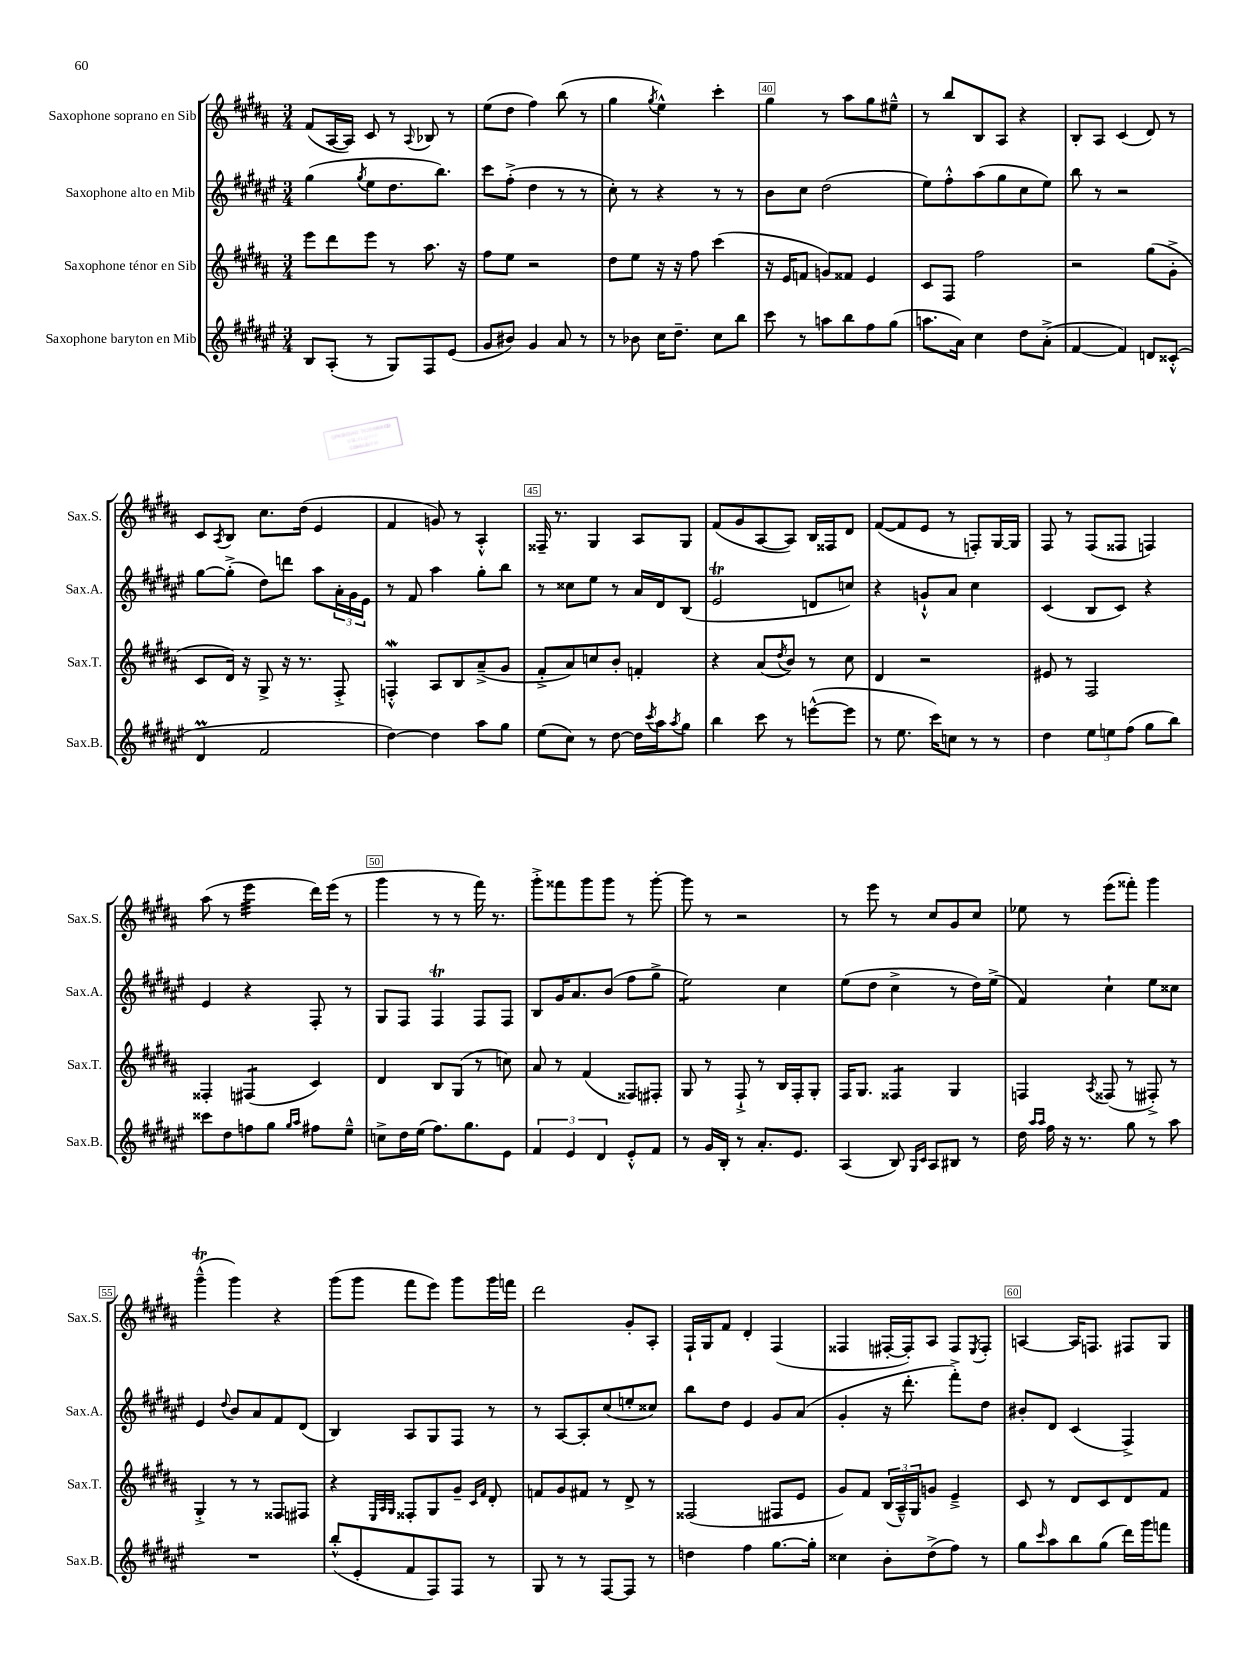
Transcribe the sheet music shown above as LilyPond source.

<<
\new StaffGroup <<
\new Staff = "s0" \with { instrumentName = "Saxophone soprano en Sib" shortInstrumentName = "Sax.S." } {
    \clef treble \key b \major \numericTimeSignature \time 3/4
    fis'8( ais16~ ais16) cis'8 r8 \appoggiatura { ais8 } bes8 r8 |
    e''8( dis''8 fis''4) b''8( r8 |
    gis''4 \acciaccatura { gis''8 } e''4-^) cis'''4-. |
    gis''4 r8 ais''8 gis''8 eis''8---^ |
    r8 b''8 b8 ais8 r4 |
    b8-. ais8 cis'4( dis'8) r8 |
    cis'8 \acciaccatura { ais8 } b8 cis''8. dis''16( e'4 |
    fis'4 g'8) r8 ais4-.-^ |
    fisis16-- r8. gis4 ais8 gis8 |
    fis'8( gis'8 ais8~ ais8) b16 fisis16 dis'8 |
    fis'8~( fis'8 e'8 r8 f8-.) gis16~ gis16 |
    fis8 r8 fis8( fisis8 f4) |
    ais''8( r8 e'''4:32 dis'''16) e'''16( r8 |
    gis'''4 r8 r8 fis'''16) r8. |
    gis'''8-.-> fisis'''8 gis'''8 gis'''8 r8 gis'''8~-. |
    gis'''8 r8 r2 |
    r8 e'''8 r8 cis''8 gis'8 cis''8 |
    ees''8 r8 e'''8( fisis'''8-.) gis'''4 |
    gis'''4---^\trill( gis'''4) r4 |
    gis'''8( gis'''8 fis'''8 e'''8) gis'''8 gis'''16 f'''16 |
    dis'''2 gis'8-. ais8-. |
    fis16-! gis16 fis'8 dis'4-. fis4( |
    fisis4 fis16~-. fis16-.) ais8 fis8 \acciaccatura { e8 } fis8-. |
    a4~ a16 f8. fis8 gis8 \bar "|." |
}
\new Staff = "s1" \with { instrumentName = "Saxophone alto en Mib" shortInstrumentName = "Sax.A." } {
    \clef treble \key fis \major \numericTimeSignature \time 3/4
    gis''4( \acciaccatura { gis''8 } eis''8 dis''8. b''8.) |
    cis'''8 fis''8-.->( dis''4 r8 r8 |
    cis''8-.) r8 r4 r8 r8 |
    b'8 cis''8 dis''2( |
    eis''8) fis''8-.-^ ais''8( gis''8 cis''8 eis''8) |
    b''8 r8 r2 |
    gis''8~ gis''8-.->( dis''8) d'''8 ais''8 \tuplet 3/2 { ais'16-. gis'16 eis'16 } |
    r8 fis'8 ais''4 gis''8-. b''8 |
    r8 cisis''8 eis''8 r8 ais'16 dis'16 b8( |
    eis'2\trill d'8 c''8) |
    r4 g'8-!-^ ais'8 cis''4 |
    cis'4( b8 cis'8) r4 |
    eis'4 r4 fis8-. r8 |
    gis8 fis8 fis4\trill fis8 fis8 |
    b8 gis'16 ais'8. b'8( fis''8 gis''8-> |
    eis''2:8) cis''4 |
    eis''8( dis''8 cis''4-> r8 dis''16) eis''16->( |
    fis'4) cis''4-! eis''8 cisis''8 |
    eis'4 \appoggiatura { dis''8 } b'8 ais'8 fis'8 dis'8( |
    b4) ais8 gis8 fis8 r8 |
    r8 ais8~ ais8-. cis''8( e''8-. cisis''8) |
    b''8 dis''8 eis'4 gis'8 ais'8( |
    gis'4-. r16 dis'''8.-. fis'''8-.->) dis''8 |
    bis'8-. dis'8 cis'4( fis4->) \bar "|." |
}
\new Staff = "s2" \with { instrumentName = "Saxophone ténor en Sib" shortInstrumentName = "Sax.T." } {
    \clef treble \key b \major \numericTimeSignature \time 3/4
    e'''8 dis'''8 e'''8 r8 ais''8. r16 |
    fis''8 e''8 r2 |
    dis''8 e''8 r16 r16 fis''8 cis'''4( |
    r16 e'16 f'8 g'8) fisis'8 e'4 |
    cis'8 fis8 fis''2 |
    r2 gis''8( gis'8-.-> |
    cis'8 dis'16) r16 gis8-> r16 r8. fis8-.-> |
    f4-.-^\mordent ais8 b8 ais'8--->( gis'8 |
    fis'8-.-> ais'8) c''8 b'8-. f'4-. |
    r4 ais'8( \acciaccatura { dis''8 } b'8) r8 cis''8 |
    dis'4 r2 |
    eis'8 r8 fis2 |
    fisis4-. fis4:8( cis'4) |
    dis'4 b8 gis8( r8 c''8) |
    ais'8 r8 fis'4( fisis8) fis8-. |
    gis8 r8 fis8-!-> r8 b16 fis16-. gis8-. |
    fis16 gis8. fisis4:8 gis4 |
    f4 \acciaccatura { ais8 } fisis8( r8 fis8-.->) r8 |
    gis4-.-> r8 r8 fisis8 fis8 |
    r4 \grace { e32 ais32 gis32 } fisis8-. gis8 gis'8-- \grace { cis'16 fis'16 } dis'8-. |
    f'8 gis'8 fis'8 r8 dis'8-> r8 |
    fisis2( fis8 e'8 |
    gis'8) fis'8 \tuplet 3/2 { b16( ais16---^) gis16 } g'8 e'4---> |
    cis'8 r8 dis'8 cis'8 dis'8 fis'8 \bar "|." |
}
\new Staff = "s3" \with { instrumentName = "Saxophone baryton en Mib" shortInstrumentName = "Sax.B." } {
    \clef treble \key fis \major \numericTimeSignature \time 3/4
    b8 ais8-.( r8 gis8) fis8 eis'8( |
    gis'8 bis'8) gis'4 ais'8 r8 |
    r8 bes'8 cis''16 dis''8.-- cis''8 b''8 |
    cis'''8 r8 a''8 b''8 fis''8 gis''8( |
    a''8. ais'16) cis''4 dis''8 ais'8-.->( |
    fis'4~ fis'4) d'8 cisis'8-.-^( |
    dis'4\prall fis'2 |
    dis''4~) dis''4 ais''8 gis''8 |
    eis''8( cis''8) r8 dis''8~ dis''16 \acciaccatura { cis'''8 } ais''16 \acciaccatura { ais''8 } gis''8 |
    b''4 cis'''8 r8 e'''8~-^( e'''8 |
    r8 eis''8. cis'''16) c''8 r8 r8 |
    dis''4 \tuplet 3/2 { eis''8 e''8 fis''8( } gis''8 b''8) |
    cisis'''8 dis''8 f''8 gis''8 \grace { gis''16 ais''16 } fis''8 eis''8---^ |
    c''8-> dis''16 eis''16( fis''8.) gis''8. eis'8 |
    \tuplet 3/2 { fis'4 eis'4 dis'4 } eis'8-.-^ fis'8 |
    r8 gis'16 b16-. r8 ais'8.-. eis'8. |
    ais4( b8) \grace { gis16 cis'16 } ais8 bis8 r8 |
    dis''16 \grace { ais''16 ais''16 } fis''16 r16 r8. gis''8 r8 ais''8 |
    R2. |
    b''8-.-^( eis'8-. fis'8 fis8) fis8 r8 |
    gis8 r8 r8 fis8~ fis8 r8 |
    d''4 fis''4 gis''8.~ gis''16-. |
    cisis''4 b'8-. dis''8->( fis''8) r8 |
    gis''8 \grace { cis'''16 } ais''8 b''8 gis''8( dis'''16) gis'''16 f'''8 \bar "|." |
}
>>
>>
\layout { \context { \Score currentBarNumber = #37 \override BarNumber.break-visibility = ##(#f #t #t) barNumberVisibility = #(every-nth-bar-number-visible 5) \override BarNumber.stencil = #(make-stencil-boxer 0.1 0.3 ly:text-interface::print) } }
